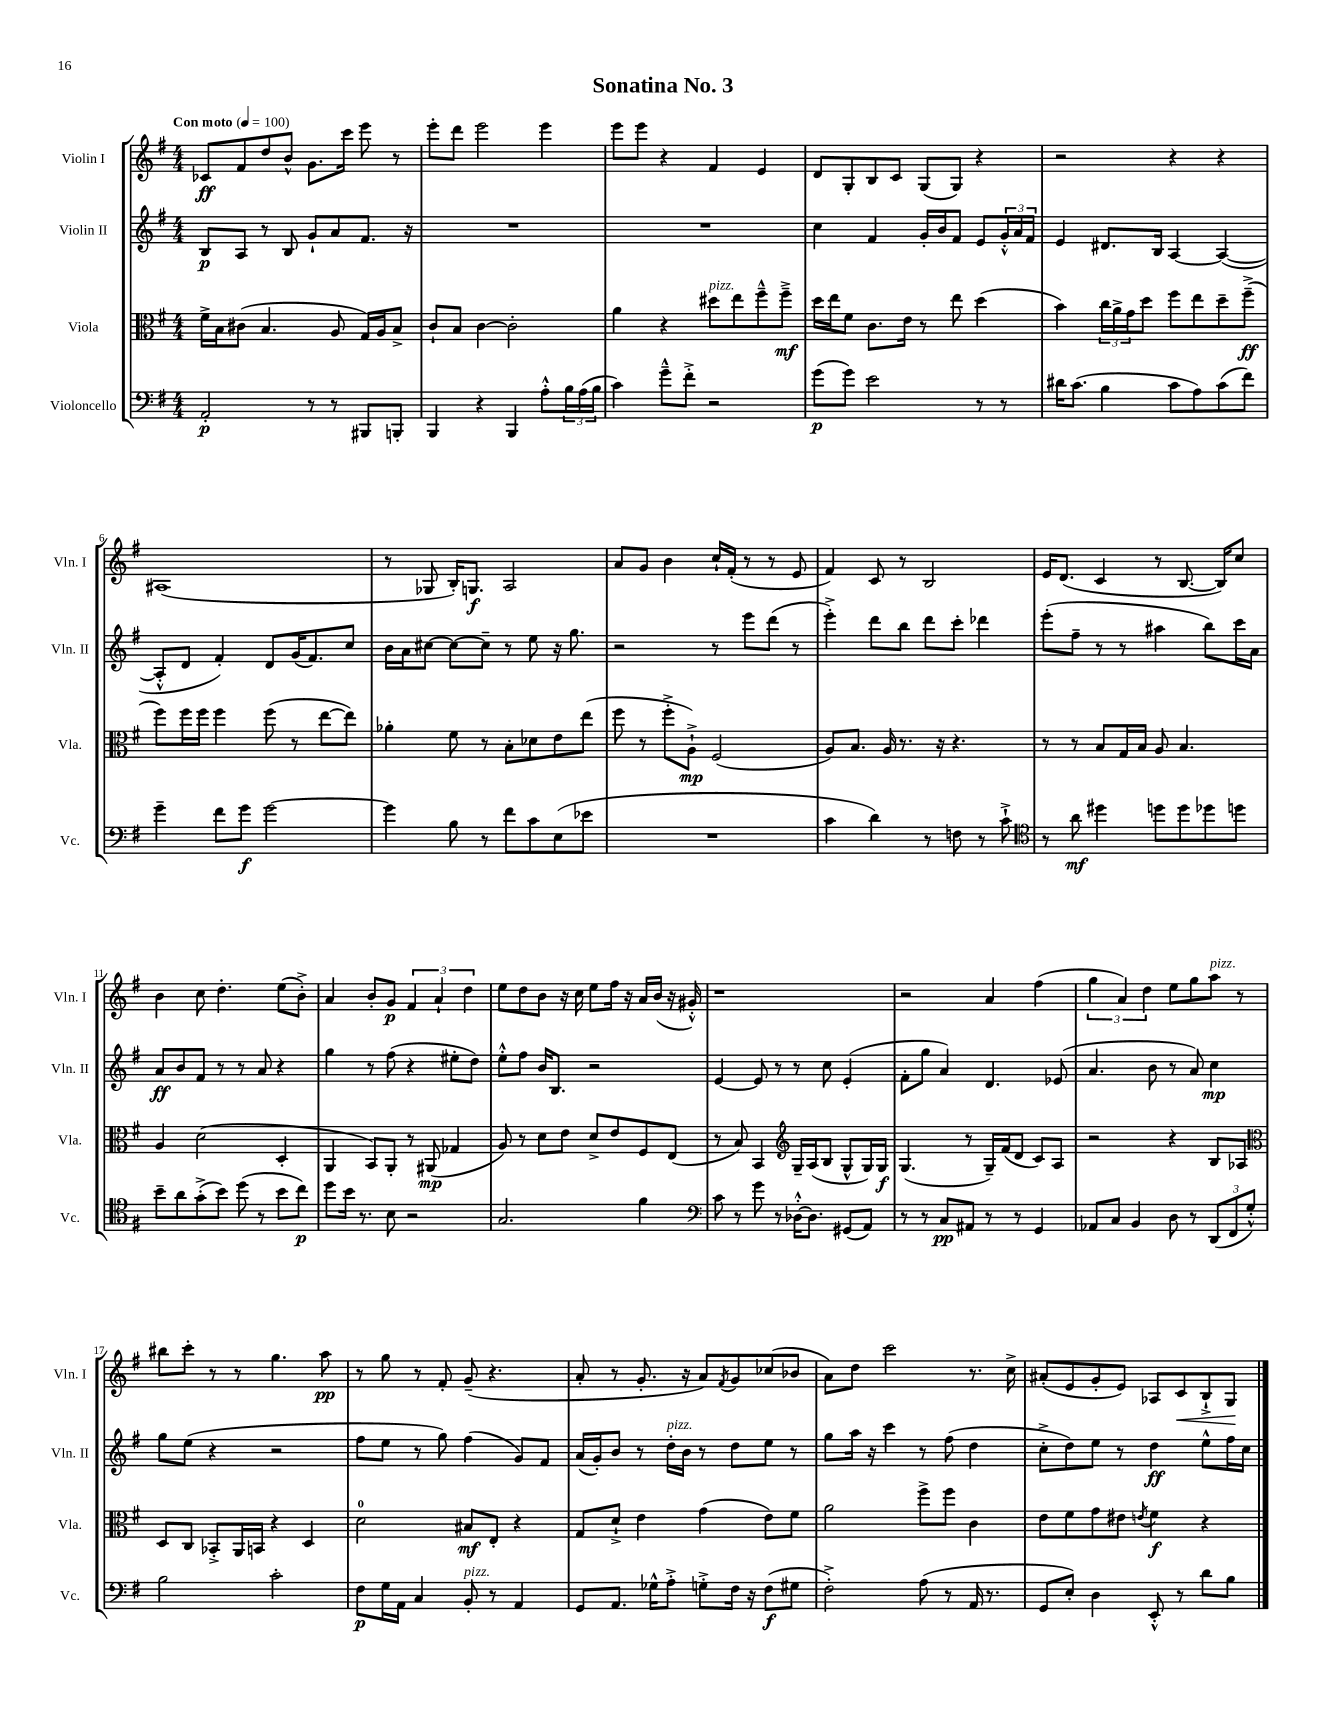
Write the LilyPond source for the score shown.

\header { title = "Sonatina No. 3" }
<<
\new StaffGroup <<
\new Staff = "s0" \with { instrumentName = "Violin I" shortInstrumentName = "Vln. I" } {
    \clef treble \key g \major \numericTimeSignature \time 4/4 \tempo "Con moto" 4 = 100
    ces'8\ff fis'8 d''8 b'8-^ g'8. c'''16 e'''8 r8 |
    e'''8-. d'''8 e'''2 e'''4 |
    e'''8 e'''8 r4 fis'4 e'4 |
    d'8 g8-. b8 c'8 g8( g8) r4 |
    r2 r4 r4 |
    ais1( |
    r8 ges8 b16-.) g8.\f a2 |
    a'8 g'8 b'4 c''16-! fis'16-.( r8 r8 e'8 |
    fis'4) c'8 r8 b2 |
    e'16 d'8.( c'4 r8 b8.~ b16) c''8 |
    b'4 c''8 d''4.-. e''8( b'8-.->) |
    a'4 b'8-. g'8\p \tuplet 3/2 { fis'4 a'4-! d''4 } |
    e''8 d''8 b'8 r16 c''16 e''8 fis''16 r16 a'16 b'16( r16 gis'16-.-^) |
    r1 |
    r2 a'4 fis''4( |
    \tuplet 3/2 { g''4 a'4) d''4 } e''8 g''8 a''8^\markup { \italic "pizz." } r8 |
    bis''8 c'''8-. r8 r8 g''4. a''8\pp |
    r8 g''8 r8 fis'8-. g'8--( r4. |
    a'8-. r8 g'8.-. r16 a'8) \acciaccatura { fis'8 } g'8 ces''8( bes'8 |
    a'8) d''8 c'''2 r8. c''16-> |
    ais'8-.( e'8 g'8-. e'8) aes8 c'8\< b8-!-> g8\! \bar "|." |
}
\new Staff = "s1" \with { instrumentName = "Violin II" shortInstrumentName = "Vln. II" } {
    \clef treble \key g \major \numericTimeSignature \time 4/4
    b8\p a8 r8 b8 g'8-! a'8 fis'8. r16 |
    R1 |
    R1 |
    c''4 fis'4 g'16-. b'16 fis'8 e'8 \tuplet 3/2 { g'16-.-^ a'16 fis'16 } |
    e'4 dis'8. b16 a4~ a4~( |
    a8-.-^ d'8 fis'4-.) d'8 g'16( fis'8.) c''8 |
    b'16 a'16 cis''8~ cis''8~ cis''8-- r8 e''8 r16 g''8. |
    r2 r8 e'''8 d'''8( r8 |
    e'''4-.->) d'''8 b''8 d'''8 c'''8-. des'''4 |
    e'''8-.( fis''8-- r8 r8 ais''4 b''8) c'''16 a'16 |
    a'8\ff b'8 fis'8 r8 r8 a'8 r4 |
    g''4 r8 fis''8( r4 eis''8-. d''8) |
    e''8-.-^ fis''8 b'16 b8. r2 |
    e'4~ e'8 r8 r8 c''8 e'4-.( |
    fis'8-. g''8 a'4) d'4. ees'8( |
    a'4. b'8 r8 a'8) c''4\mp |
    g''8 e''8( r4 r2 |
    fis''8 e''8 r8 g''8) fis''4( g'8) fis'8 |
    a'16( g'16-.) b'8 r8 d''16-.^\markup { \italic "pizz." } b'16 r8 d''8 e''8 r8 |
    g''8 a''16 r16 c'''4 r8 fis''8( d''4 |
    c''8-.-> d''8) e''8 r8 d''4\ff e''8-^ fis''16 c''16 \bar "|." |
}
\new Staff = "s2" \with { instrumentName = "Viola" shortInstrumentName = "Vla." } {
    \clef alto \key g \major \numericTimeSignature \time 4/4
    fis'16-> b16 cis'8( b4. a8 g16) a16 b8-> |
    c'8-! b8 c'4~ c'2-. |
    a'4 r4 dis''8^\markup { \italic "pizz." } e''8 fis''8---^ fis''8--->\mf |
    d''16 e''16 fis'8 c'8. e'16 r8 e''8 d''4( |
    b'4) \tuplet 3/2 { c''16 a'16-> g'16 } d''8 fis''8 e''8 d''8-- fis''8--->\ff( |
    fis''8) fis''16 fis''16 fis''4 fis''8( r8 e''8~ e''8) |
    aes'4-. fis'8 r8 b8-. des'8 e'8 e''8( |
    fis''8 r8 fis''8-.-> a8-!->\mp) fis2( |
    a8) b8. a16 r8. r16 r4. |
    r8 r8 b8 g16 b16 a8 b4. |
    a4 d'2( d4-. |
    a,4 b,8) a,8-. r8 ais,8\mp( ges4 |
    a8) r8 d'8 e'8 d'8-> e'8 fis8 e8( |
    r8 b8) b,4 \clef treble g16-- a16( b8 g8-^ g16) g16\f |
    g4.( r8 g16--) fis'16( d'8 c'8) a8 |
    r2 r4 b8 aes8 |
    \clef alto d8 c8 bes,8-.-> a,16 b,16 r4 d4 |
    d'2-0 bis8\mf e8-. r4 |
    g8 d'8-!-> e'4 g'4( e'8) fis'8 |
    a'2 fis''8-> fis''8 c'4 |
    e'8 fis'8 g'8 eis'8 \acciaccatura { e'8 } fis'4\f r4 \bar "|." |
}
\new Staff = "s3" \with { instrumentName = "Violoncello" shortInstrumentName = "Vc." } {
    \clef bass \key g \major \numericTimeSignature \time 4/4
    a,2-.\p r8 r8 bis,,8 b,,8-. |
    b,,4 r4 b,,4 a8-.-^ \tuplet 3/2 { b16 a16( b16 } |
    c'4) g'8---^ fis'8-.-> r2 |
    g'8\p( g'8) e'2 r8 r8 |
    dis'16 c'8.( b4 c'8 a8) c'8( fis'8) |
    g'4-- fis'8 g'8\f g'2~ |
    g'4 b8 r8 fis'8 c'8 e8( ees'8 |
    R1 |
    c'4 d'4) r8 f8 r8 c'8-!-> |
    \clef tenor r8 a'8\mf dis''4 d''8 d''8 des''8 d''8 |
    b'8-- a'8 g'8-.->( b'8) d''8( r8 b'8 c''8\p) |
    d''8 b'16 r8. b8 r2 |
    g2. fis'4 |
    \clef bass c'8 r8 g'8 r8 des16~-.-^ des8. gis,8( a,8) |
    r8 r8 c8\pp ais,8 r8 r8 g,4 |
    aes,8 c8 b,4 d8 r8 \tuplet 3/2 { d,8( fis,8 g8-.-^) } |
    b2 c'2-. |
    fis8\p g16 a,16 c4 b,8-.^\markup { \italic "pizz." } r8 a,4 |
    g,8 a,8. ges16-^ a8-.-> g8-.-> fis16 r16 fis8\f( gis8 |
    fis2-.->) a8( r8 a,16 r8. |
    g,8 e8-.) d4 e,8-.-^ r8 d'8 b8 \bar "|." |
}
>>
>>
